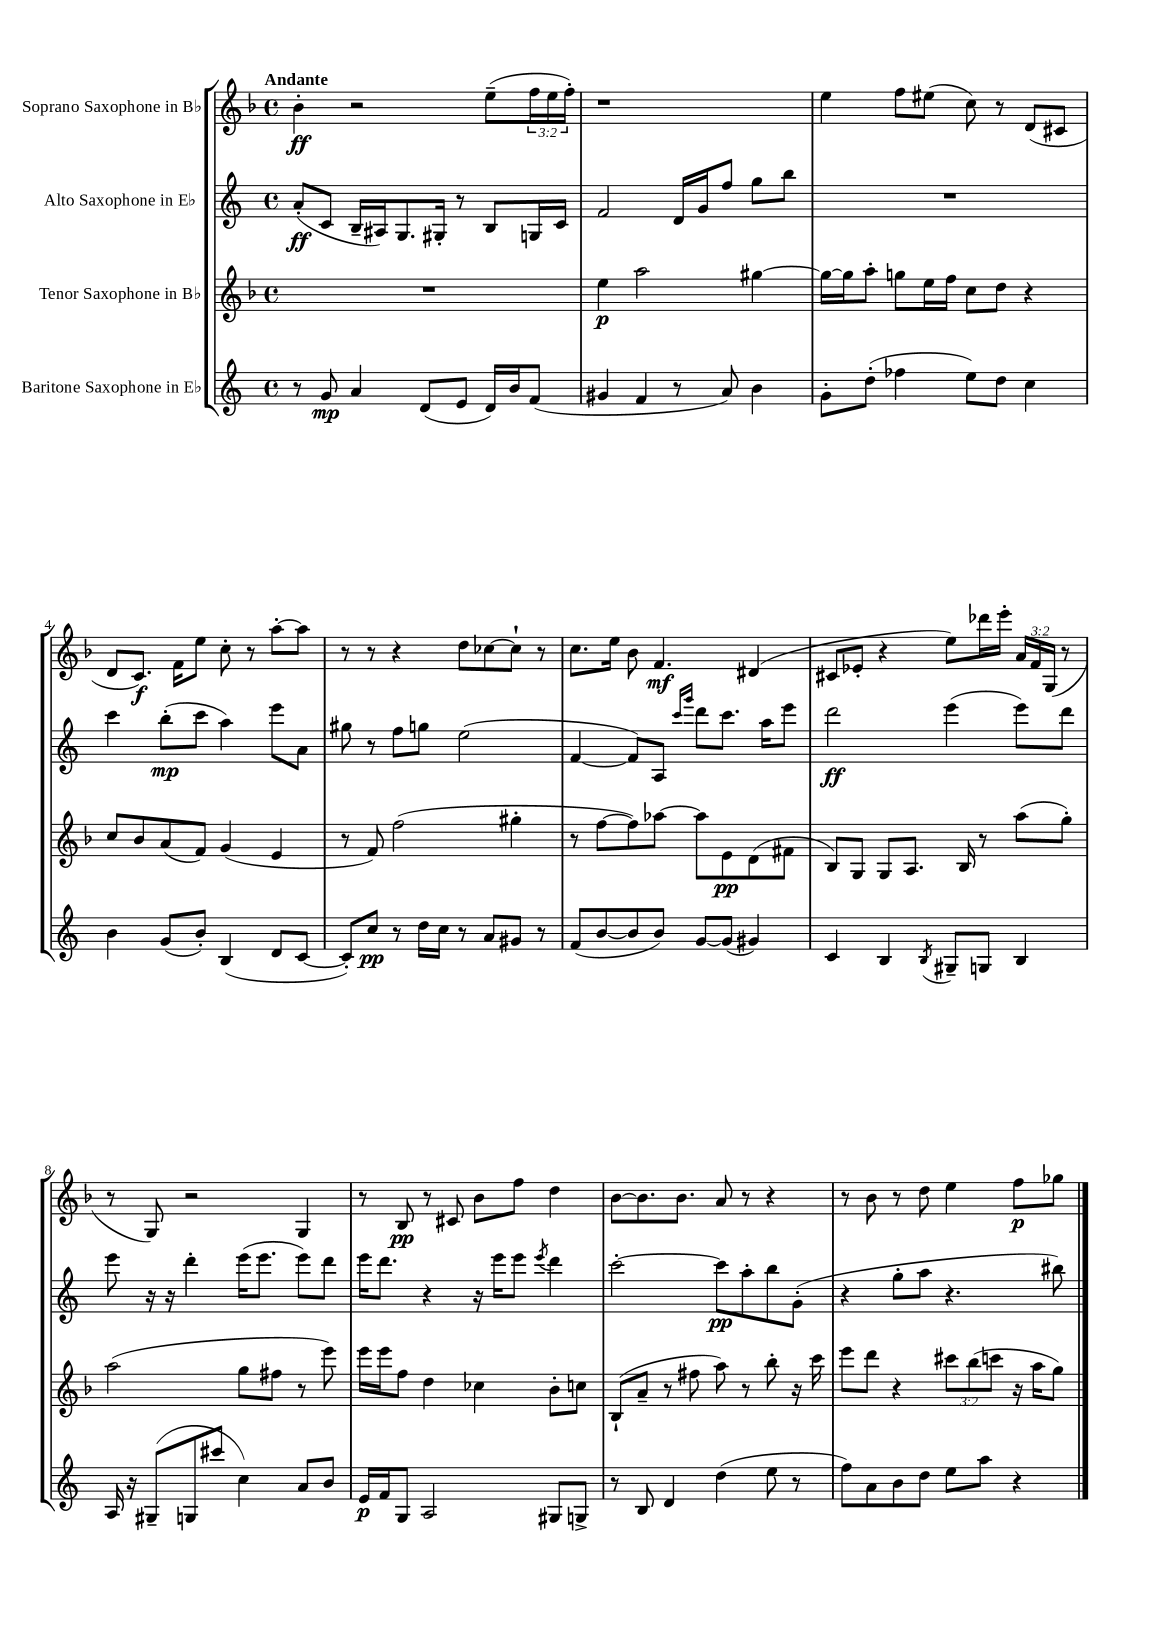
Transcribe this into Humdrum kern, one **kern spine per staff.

**kern	**dynam	**kern	**dynam	**kern	**dynam	**kern	**dynam
*part4	*part4	*part3	*part3	*part2	*part2	*part1	*part1
*staff4	*staff4	*staff3	*staff3	*staff2	*staff2	*staff1	*staff1
*I"Baritone Saxophone in E♭	*	*I"Tenor Saxophone in B♭	*	*I"Alto Saxophone in E♭	*	*I"Soprano Saxophone in B♭	*
*clefG2	*	*clefG2	*	*clefG2	*	*clefG2	*
*k[]	*	*k[b-]	*	*k[]	*	*k[b-]	*
*M4/4	*	*M4/4	*	*M4/4	*	*M4/4	*
*met(c)	*	*met(c)	*	*met(c)	*	*met(c)	*
=1	=1	=1	=1	=1	=1	=1	=1
!	!	!	!	!	!	!LO:TX:a:B:t=Andante	!
8r	.	1r	.	(8a'/L	ff	4b-'\	ff
8g/	mp	.	.	8c/J	.	.	.
4a/	.	.	.	16B~/LL	.	2r	.
.	.	.	.	16A#X/J)	.	.	.
.	.	.	.	8.G/	.	.	.
(8d/L	.	.	.	.	.	.	.
.	.	.	.	16G#X'/Jk	.	.	.
8e/J	.	.	.	8r	.	.	.
16d/LL)	.	.	.	8B/L	.	(8ee~\L	.
16b/J	.	.	.	.	.	.	.
(8f/J	.	.	.	16Gn/L	.	24ff\L	.
.	.	.	.	.	.	24ee\	.
.	.	.	.	16c/JJ	.	.	.
.	.	.	.	.	.	24ff'\JJ)	.
=2	=2	=2	=2	=2	=2	=2	=2
4g#X/	.	4ee\	p	2f/	.	1r	.
4f/	.	2aa\	.	.	.	.	.
8r	.	.	.	16d/LL	.	.	.
.	.	.	.	16g/J	.	.	.
8a/)	.	.	.	8ff/J	.	.	.
4b\	.	[4gg#X\	.	8gg\L	.	.	.
.	.	.	.	8bb\J	.	.	.
=3	=3	=3	=3	=3	=3	=3	=3
8g'\L	.	16gg#\LL_	.	1r	.	4ee\	.
.	.	16gg#\J]	.	.	.	.	.
(8dd'\J	.	8aa'\J	.	.	.	.	.
4ff-X\	.	8ggn\L	.	.	.	8ff\L	.
.	.	16ee\L	.	.	.	(8ee#X\J	.
.	.	16ff\JJ	.	.	.	.	.
8ee\L)	.	8cc\L	.	.	.	8cc\)	.
8dd\J	.	8dd\J	.	.	.	8r	.
4cc\	.	4r	.	.	.	(8d/L	.
.	.	.	.	.	.	8c#X/J	.
!!LO:LB:g=z
=4	=4	=4	=4	=4	=4	=4	=4
4b\	.	8cc/L	.	4ccc\	.	8d/L	.
.	.	8b-/	.	.	.	8.c/J)	f
(8g/L	.	(8a/	.	(8bb'\L	mp	.	.
.	.	.	.	.	.	16f\KL	.
8b'/J)	.	8f/J)	.	8ccc\J	.	8ee\J	.
(4B/	.	(4g/	.	4aa\)	.	8cc'\	.
.	.	.	.	.	.	8r	.
8d/L	.	4e/	.	8eee\L	.	[8aa'\L	.
[8c/J	.	.	.	8a\J	.	8aa\J]	.
=5	=5	=5	=5	=5	=5	=5	=5
8c'/L])	.	8r	.	8gg#X\	.	8r	.
8cc/J	pp	8f/)	.	8r	.	8r	.
8r	.	(2ff\	.	8ff\L	.	4r	.
16dd\LL	.	.	.	8ggn\J	.	.	.
16cc\JJ	.	.	.	.	.	.	.
8r	.	.	.	(2ee\	.	8dd\L	.
8a/L	.	.	.	.	.	[8cc-X\	.
8g#X/J	.	4gg#X'\	.	.	.	8cc-`\J]	.
8r	.	.	.	.	.	8r	.
=6	=6	=6	=6	=6	=6	=6	=6
(8f/L	.	8r	.	[4f/	.	8.cc\L	.
[8b/	.	[8ff\L	.	.	.	.	.
.	.	.	.	.	.	16ee\Jk	.
8b/]	.	8ff\])	.	8f/L])	.	8b-\	.
8b/J)	.	[8aa-X\J	.	8A/J	.	4.f/	mf
.	.	.	.	16qqccc/LL	.	.	.
.	.	.	.	16qqggg/JJ	.	.	.
[8g/L	.	8aa-\L]	.	8ddd\L	.	.	.
(8g/J]	.	8e\	pp	8.ccc\J	.	.	.
4g#X/)	.	(8d\	.	.	.	(4d#X/	.
.	.	.	.	16aa\KL	.	.	.
.	.	8f#X\J	.	8eee\J	.	.	.
=7	=7	=7	=7	=7	=7	=7	=7
4c/	.	8B-/L)	.	2ddd\	ff	8c#X/L	.
.	.	8G/J	.	.	.	8e-X'/J	.
4B/	.	8G/L	.	.	.	4r	.
.	.	8.A/J	.	.	.	.	.
8qB/	.	.	.	.	.	.	.
8G#X~/L	.	.	.	(4eee\	.	8ee\L)	.
.	.	16B-/	.	.	.	.	.
8Gn/J	.	8r	.	.	.	16ddd-X\L	.
.	.	.	.	.	.	16eee'\JJ	.
4B/	.	(8aa\L	.	8eee\L)	.	24a/LL	.
.	.	.	.	.	.	24f/	.
.	.	.	.	.	.	(24G/JJ	.
.	.	8gg'\J)	.	8ddd\J	.	8r	.
!!LO:LB:g=z
=8	=8	=8	=8	=8	=8	=8	=8
16A/	.	(2aa\	.	8eee\	.	8r	.
16r	.	.	.	.	.	.	.
(8G#X~/L	.	.	.	16r	.	8G/)	.
.	.	.	.	16r	.	.	.
8Gn/	.	.	.	4ddd'\	.	2r	.
8ccc#X/J	.	.	.	.	.	.	.
4cc\)	.	8gg\L	.	(16eee\KL	.	.	.
.	.	.	.	8.eee\J	.	.	.
.	.	8ff#X\J	.	.	.	.	.
8a/L	.	8r	.	8eee\L)	.	4G/	.
8b/J	.	8eee\)	.	8ddd\J	.	.	.
=9	=9	=9	=9	=9	=9	=9	=9
16e/LL	p	16eee\LL	.	16eee\KL	.	8r	.
16f/J	.	16eee\J	.	8.ddd\J	.	.	.
8G/J	.	8ff\J	.	.	.	8B-/	pp
2A/	.	4dd\	.	4r	.	8r	.
.	.	.	.	.	.	8c#X/	.
.	.	4cc-X\	.	16r	.	8b-\L	.
.	.	.	.	16eee\KL	.	.	.
.	.	.	.	8eee\J	.	8ff\J	.
.	.	.	.	8qeee/	.	.	.
8G#X/L	.	8b-'\L	.	4ddd\	.	4dd\	.
8Gn^/J	.	8ccn\J	.	.	.	.	.
=10	=10	=10	=10	=10	=10	=10	=10
8r	.	(8B-`/L	.	[2ccc'\	.	[8b-\L	.
8B/	.	8a~/J	.	.	.	8.b-\]	.
4d/	.	8r	.	.	.	.	.
.	.	.	.	.	.	8.b-\J	.
.	.	8ff#X\	.	.	.	.	.
(4dd\	.	8aa\)	.	8ccc\L]	pp	8a/	.
.	.	8r	.	8aa'\	.	8r	.
8ee\	.	8bb-'\	.	8bb\	.	4r	.
8r	.	16r	.	(8g'\J	.	.	.
.	.	16ccc\	.	.	.	.	.
=11	=11	=11	=11	=11	=11	=11	=11
8ff\L)	.	8eee\L	.	4r	.	8r	.
8a\	.	8ddd\J	.	.	.	8b-\	.
8b\	.	4r	.	8gg'\L	.	8r	.
8dd\J	.	.	.	8aa\J	.	8dd\	.
8ee\L	.	12ccc#X\L	.	4.r	.	4ee\	.
.	.	(12bb-\	.	.	.	.	.
8aa\J	.	.	.	.	.	.	.
.	.	12cccn\J	.	.	.	.	.
4r	.	16r	.	.	.	8ff\L	p
.	.	16aa\KL	.	.	.	.	.
.	.	8gg\J)	.	8bb#X\)	.	8gg-X\J	.
==	==	==	==	==	==	==	==
*-	*-	*-	*-	*-	*-	*-	*-
